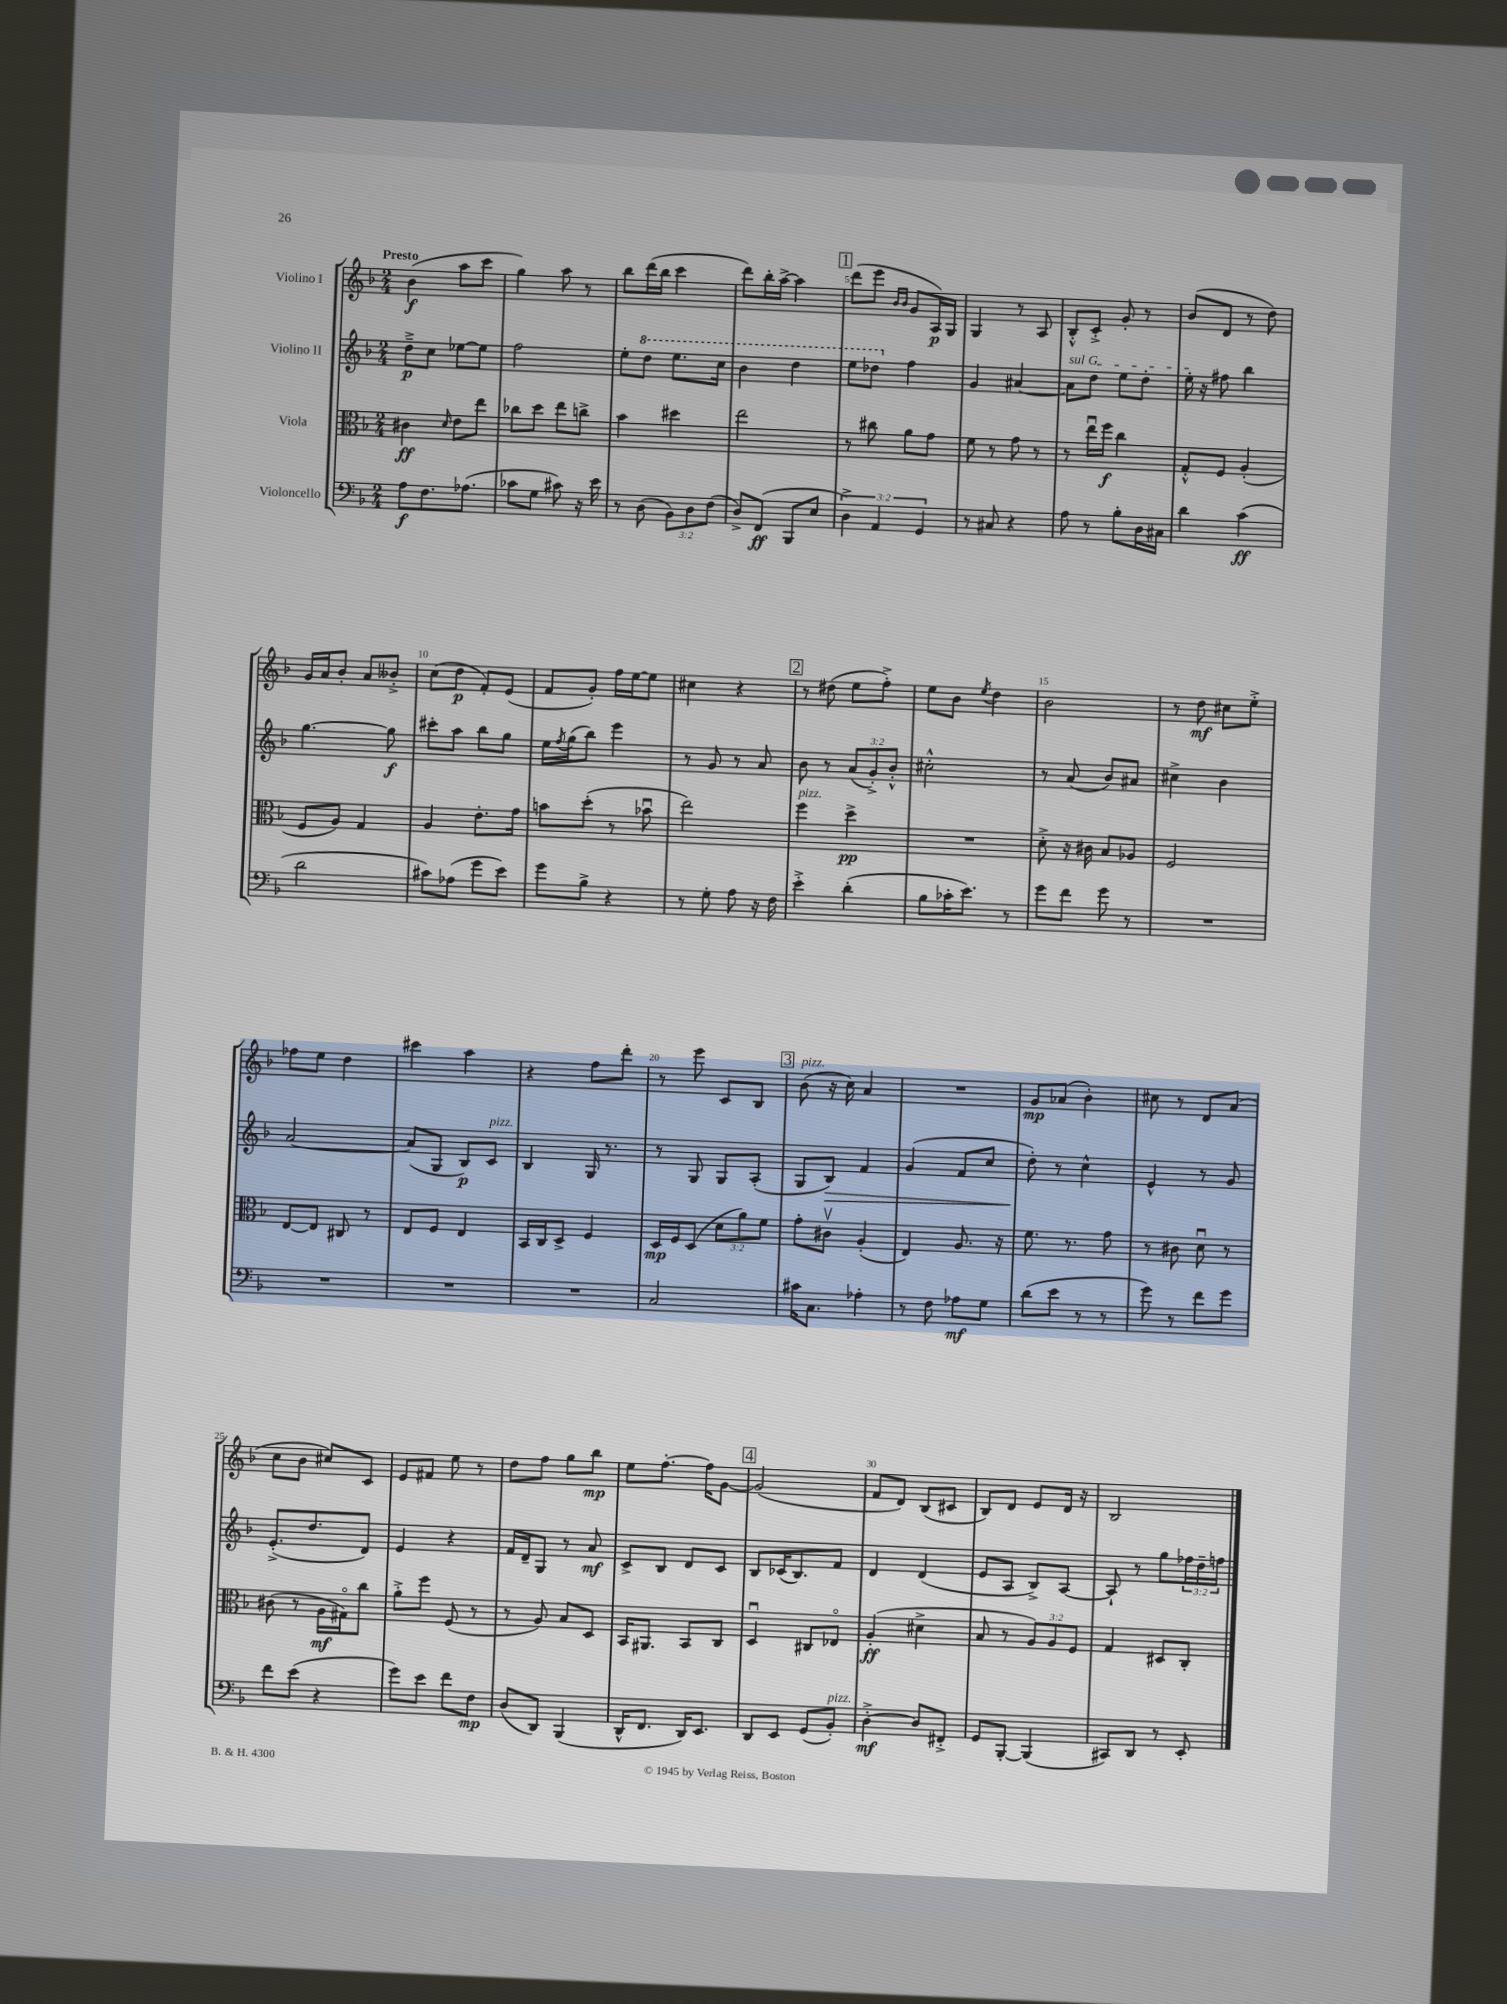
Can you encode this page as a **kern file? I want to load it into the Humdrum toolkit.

**kern	**kern	**kern	**kern
*staff4	*staff3	*staff2	*staff1
*clefF4	*clefC3	*clefG2	*clefG2
*k[b-]	*k[b-]	*k[b-]	*k[b-]
*M2/4	*M2/4	*M2/4	*M2/4
8A	4c#	8dd~^	(4b-
8.F	.	8cc	.
.	16qqd	.	.
.	8e	[8ee-	8aa
(8.A-	.	.	.
.	8ee	8ee-]	8ccc
=	=	=	=
8c-	8cc-	2ff	4gg)
8G	8dd	.	.
8c#)	8ee	.	8aa
16r	8cc^	.	8r
16e	.	.	.
=	=	=	=
8r	4b-	8ee'	8bb-
(8D	.	8ddd	(16ddd
.	.	.	16bb-
12BB-)	4dd#	8.eee	4ccc
12D	.	.	.
(12F	.	.	.
.	.	16ccc	.
=	=	=	=
8D^)	2ee	4bb-	8ddd)
(8FF	.	.	16bb-'
.	.	.	[16aa^
8BBB-	.	4ddd	4aa]
8E	.	.	.
=	=	=	=
6D^)	8r	8eee	(8ddd
.	8cc#	8ddd-	8eee
6AA	.	.	.
.	.	.	16qqb-
.	.	.	16qqb-
.	8a	4ff	8g
6GG	.	.	.
.	8g	.	16A)
.	.	.	16G
=	=	=	=
8r	8f	4g	4G
8C#	8r	.	.
4r	8g	[4a#	8r
.	8r	.	8A
=	=	=	=
8A	8r	8a#]	8B-'^^
8r	16eeu	8dd	8c'^
.	16ff	.	.
8B-'	4cc	8ee	8g'
16D	.	8dd'	8r
16C#	.	.	.
=	=	=	=
4d	8G'^^	16ee'	(8b-
.	.	16r	.
.	8F	8ff#	8d
(4c	(4A'	4bb-	8r
.	.	.	8dd)
=	=	=	=
2d	8F	[4.gg	16g
.	.	.	16a
.	8A)	.	8b-'
.	4G	.	8a
.	.	8gg]	8b--'^
=	=	=	=
8c#)	4A	8ccc#'	(8cc
(8A-	.	8aa	8dd
8g	8.e'	8bb-	8f')
8e)	.	8gg	(8e
.	16g	.	.
=	=	=	=
8g	8b	16ee	8f
.	.	8qff	.
.	.	(16gg	.
8B-^	(8dd'	8bb-)	8g')
4r	8r	4eee	16ff
.	.	.	[16ee
.	8b-u	.	8ee]
=	=	=	=
8r	2ee)	8r	4cc#
8G'	.	8g	.
8A	.	8r	4r
16r	.	8a	.
16F	.	.	.
=	=	=	=
4e'^	4ff	8b-	8r
.	.	8r	(8dd#
(4d'	4dd^	(12a	8ee
.	.	12g'^)	.
.	.	.	8ff'^)
.	.	12b-'^^	.
=	=	=	=
8B-	2r	2cc#'^^	8ee
16c-'	.	.	8b-
8.e)	.	.	.
.	.	.	8qee
.	.	.	4dd
8r	.	.	.
=	=	=	=
8g	8d'^	8r	2b-
8f	16r	(8a	.
.	16c#	.	.
8g	8B-	8b-)	.
8r	8A-	8a#	.
=	=	=	=
2r	2F	4cc#^	8r
.	.	.	8dd
.	.	4b-	8cc#
.	.	.	8ee'^
=	=	=	=
2r	[8E	[2a	8ff-
.	8E]	.	8ee
.	8C#	.	4dd
.	8r	.	.
=	=	=	=
2r	8E	(8a]	4ccc#
.	8F	8G	.
.	4E	8B-)	4aa
.	.	8c	.
=	=	=	=
2r	16BB-	4B-	4r
.	16C	.	.
.	8D^	.	.
.	4F	16G	8ff
.	.	8.r	.
.	.	.	8ddd'
=	=	=	=
2C	16D	8r	8r
.	16F	.	.
.	(8D	8G	8eee
.	12d	8G	8c
.	12a)	.	.
.	.	(8A'	8B-
.	12f	.	.
=	=	=	=
16c#	8g'	8G	(8b-
8.C	.	.	.
.	8c#v	8B-)	16r
.	.	.	16cc)
4A-'	(4A'	4f	4a
=	=	=	=
8r	4E)	(4g	2r
8F	.	.	.
8A-	8.A	8f	.
8G	.	8cc	.
.	16r	.	.
=	=	=	=
(8d	8.f	8dd')	8g
8e	.	8r	(8a-
.	8.r	.	.
8r	.	4cc^^	4b-')
8r	8g	.	.
=	=	=	=
8g)	8r	4e^^	8cc#
8r	8c#	.	8r
8f	8du	8r	8d
8g	8r	8g	(8a
=	=	=	=
8f	(8c#	(8.e'^	8cc
(8e	8r	.	8b-
.	.	8.dd	.
4r	16A	.	8cc#)
.	16G#o)	.	.
.	8cc	8d)	8c
=	=	=	=
8g)	8a'^	4e	8e
8e	8ff	.	8f#
8f	(8F	4r	8ee
8F	8r	.	8r
=	=	=	=
(8D	8r	16f	8dd
.	.	16d~	.
8DD)	8A)	8G	8ff
(4BBB-	8B-	8r	8gg
.	8D	8a	8bb-
=	=	=	=
16DD^^	16BB-	8c^	8ee
8.FF	8.AA#	.	.
.	.	8B-	[8.ff'
16DD)	8BB-	8d	.
8.EE	.	.	16ff]
.	8C	8c	[8g
=	=	=	=
8DD	4Du	8B-	(2g]
8EE	.	(16c-	.
.	.	8.B-)	.
(8GG	8C#	.	.
8BB-')	8E-o	8f	.
=	=	=	=
[4D'^	(4A'	4d	8f
.	.	.	8d)
8D]	4d#^	(4d	(8B-
8FF#'^	.	.	8c#
=	=	=	=
8GG	8B-	8e	8B-)
[8BBB-'	8r	8A	8d
(4BBB-]	12A)	8B-^)	8e
.	12A	.	.
.	.	[8A	16d
.	12F	.	.
.	.	.	16r
=	=	=	=
8CC#)	4G	8A`]	2B-
8DD	.	8r	.
8r	8D#	8gg	.
8EE'	8C'	24ff-	.
.	.	24dd~	.
.	.	24ff	.
==	==	==	==
*-	*-	*-	*-
